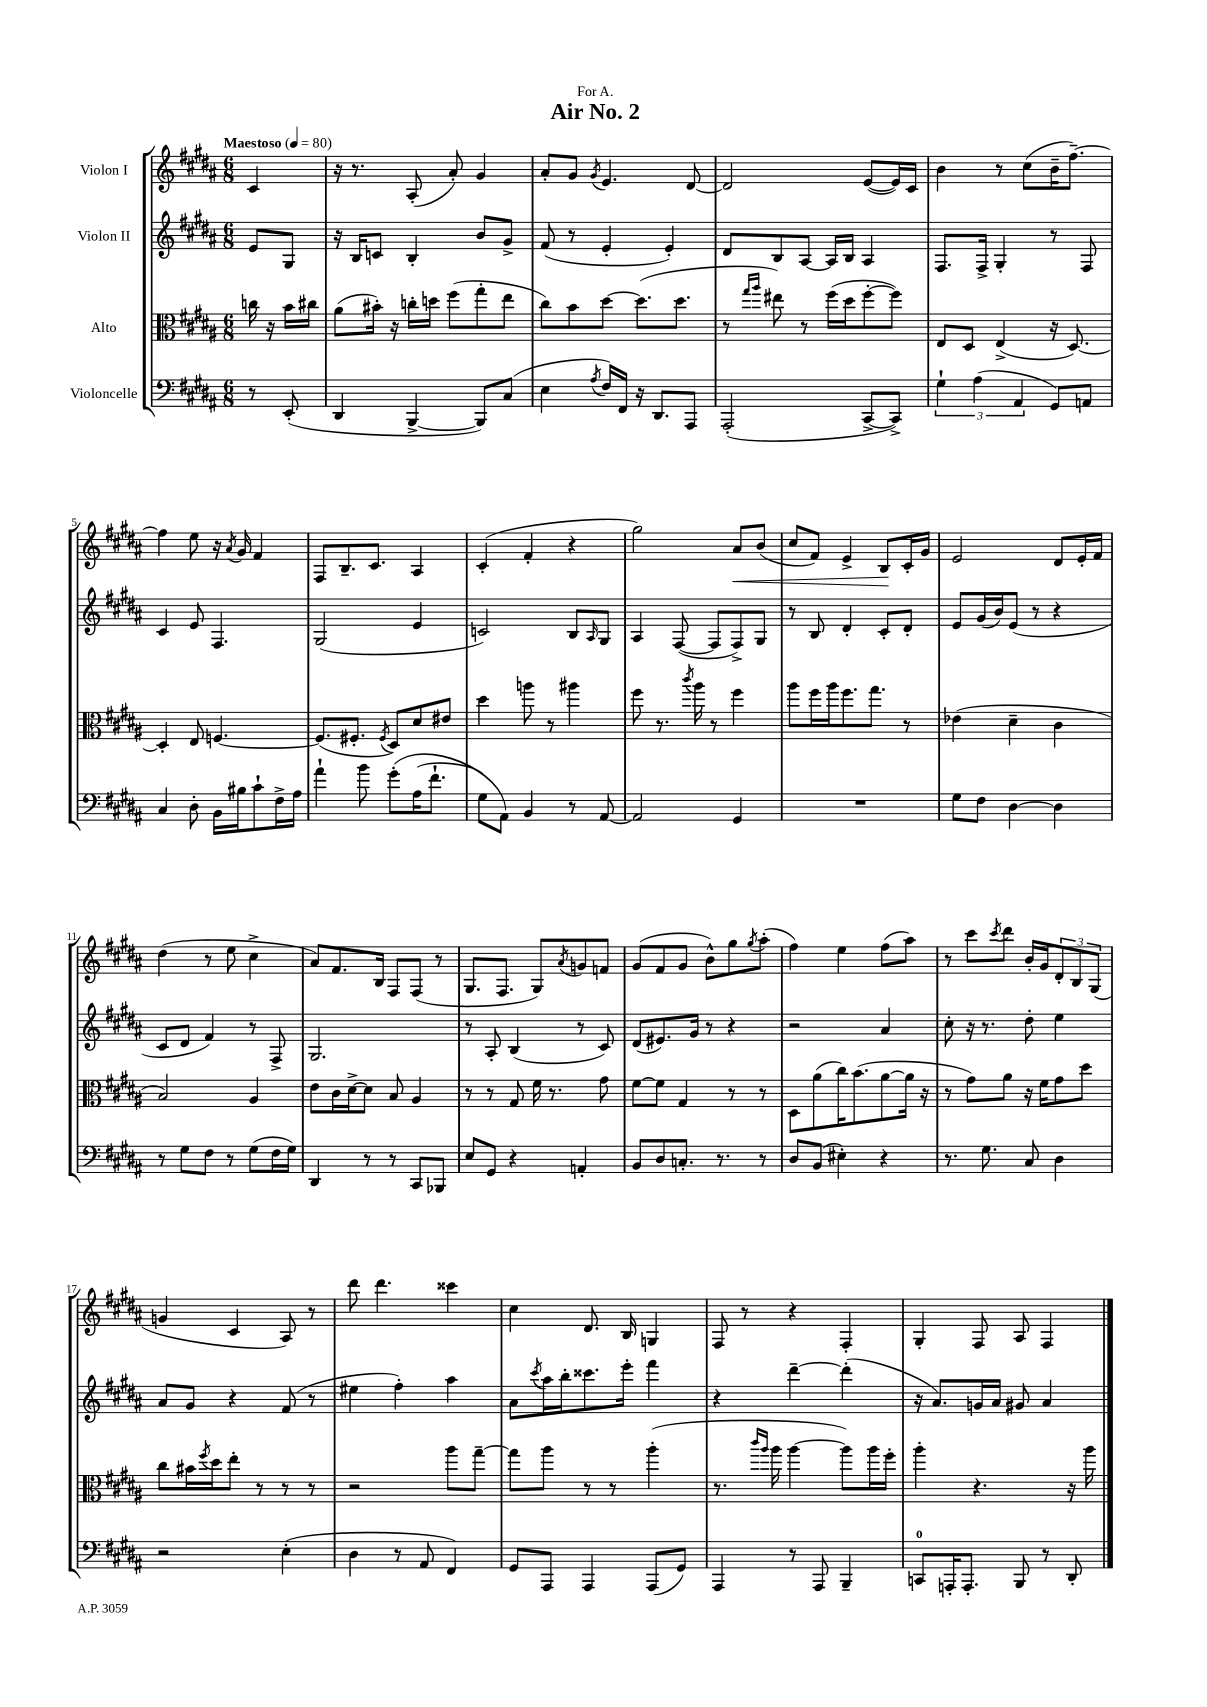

**kern	**kern	**kern	**kern	**dynam
*part4	*part3	*part2	*part1	*part1
*staff4	*staff3	*staff2	*staff1	*staff1
*I"Violoncelle	*I"Alto	*I"Violon II	*I"Violon I	*
*clefF4	*clefC3	*clefG2	*clefG2	*
*k[f#c#g#d#a#]	*k[f#c#g#d#a#]	*k[f#c#g#d#a#]	*k[f#c#g#d#a#]	*
*M6/8	*M6/8	*M6/8	*M6/8	*
*MM80	*MM80	*MM80	*MM80	*
=	=	=	=	=
!	!	!	!LO:TX:a:B:t=Maestoso	!
8r	16ccn\	8e/L	4c#/	.
.	16r	.	.	.
(8EE'/	16b\LL	8G#/J	.	.
.	16cc#X\JJ	.	.	.
=1	=1	=1	=1	=1
4DD#/	(8a#\L	16r	16r	.
.	.	16B/KL	8.r	.
.	16b#X'\Jk)	8cn/J	.	.
.	16r	.	.	.
[4BBB^/	16ccn'\LL	4B'/	(8A#'/	.
.	16ddn\JJ	.	.	.
.	(8ff#\L	.	8a#'/)	.
8BBB/L])	8gg#'\	8b/L	4g#/	.
(8C#/J	8ee\J	8g#^/J	.	.
=2	=2	=2	=2	=2
4E\	8cc#\L)	(8f#/	8a#'/L	.
.	8b\	8r	8g#/J	.
8qA#/	.	.	8qg#/	.
16F#/LL)	[8dd#\J	4e'/	4.e/	.
16FF#/JJ	.	.	.	.
16r	(8.dd#\L]	.	.	.
8.DD#/L	.	.	.	.
.	.	4e'/)	.	.
.	8.dd#\J	.	.	.
8AAA#/J	.	.	[8d#/	.
=3	=3	=3	=3	=3
(2AAA#'/	8r	8d#/L	2d#/]	.
.	16qqgg#/LL	.	.	.
.	16qqaa#/JJ	.	.	.
.	8ee#X\)	8B/	.	.
.	8r	[8A#/J	.	.
.	(16ff#\LL	16A#/LL]	.	.
.	16dd#\J	16B/JJ	.	.
[8CC#^/L	[8ff#'\	4A#/	([8e/L	.
8CC#^/J])	8ff#\J])	.	16e/L])	.
.	.	.	16c#/JJ	.
=4	=4	=4	=4	=4
6G#`\	8E/L	8.F#/L	4b\	.
.	8D#/J	.	.	.
(6A#\	.	.	.	.
.	.	16F#^/Jk	.	.
.	(4E^/	4G#'/	8r	.
6AA#/	.	.	.	.
.	.	.	(8cc#\L	.
8GG#/L)	16r	8r	16b~\K	.
.	[8.D#/)	.	[8.ff#~\J)	.
8AAn/J	.	8F#/	.	.
!!LO:LB:g=z
=5	=5	=5	=5	=5
4C#/	4D#'/]	4c#/	4ff#\]	.
8D#'\	8E/	8e/	8ee\	.
16BB\LL	[4.Fn/	4.F#/	16r	.
.	.	.	8qa#/	.
16B#X\J	.	.	16g#/	.
8c#`\	.	.	4f#/	.
16F#^\L	.	.	.	.
16A#\JJ	.	.	.	.
=6	=6	=6	=6	=6
4a#`\	(8.F/L]	(2G#/	8F#/L	.
.	.	.	8.B~/	.
.	8.F#X'/J	.	.	.
8b\	.	.	.	.
.	.	.	8.c#/J	.
.	8qF#/	.	.	.
(8g#'\L	8D#/L)	.	.	.
(16A#\K	8d#/	4e/	4A#/	.
8.f#`\J	.	.	.	.
.	8e#X/J	.	.	.
=7	=7	=7	=7	=7
8G#\L)	4dd#\	2cn/)	(4c#'/	.
8AA#\J)	.	.	.	.
4BB/	8aan\	.	4f#'/	.
.	8r	.	.	.
8r	4aa#X\	8B/L	4r	.
.	.	16qqA#/	.	.
[8AA#/	.	8G#/J	.	.
=8	=8	=8	=8	=8
2AA#/]	8ff#\	4A#/	2gg#\)	.
.	8.r	.	.	.
.	.	([8F#/	.	.
.	8qccc#/	.	.	.
.	16aa#\	.	.	.
.	8r	8F#/L]	.	.
!	!	!	!	!LO:HP:b
4GG#/	4ff#\	8F#^/)	8a#/L	<
.	.	8G#/J	(8b/J	.
=9	=9	=9	=9	=9
2.r	8aa#\L	8r	8cc#/L	.
.	16ff#\L	8B/	8f#/J)	.
.	16aa#\J	.	.	.
.	8.ff#\	4d#'/	4e^/	.
.	8.gg#\J	.	.	.
.	.	8c#'/L	8B/L	.
.	8r	8d#'/J	16c#'/L	[
.	.	.	16g#/JJ	.
=10	=10	=10	=10	=10
8G#\L	(4e-X\	8e/L	2e/	.
8F#\J	.	(16g#/L	.	.
.	.	16b/J)	.	.
[4D#\	4d#~\	(8e/J	.	.
.	.	8r	.	.
4D#\]	4c#\	4r	8d#/L	.
.	.	.	16e'/L	.
.	.	.	16f#/JJ	.
!!LO:LB:g=z
=11	=11	=11	=11	=11
8r	2B/)	8c#/L	(4dd#\	.
8G#\L	.	8d#/J	.	.
8F#\J	.	4f#/)	8r	.
8r	.	.	8ee\	.
(8G#\L	4A#/	8r	4cc#^\	.
16F#\L	.	8F#^/	.	.
16G#\JJ)	.	.	.	.
=12	=12	=12	=12	=12
4DD#/	8e\L	2.G#/	8a#/L)	.
.	16c#\L	.	8.f#/	.
.	[16d#^\J	.	.	.
8r	8d#\J]	.	.	.
.	.	.	16B/Jk	.
8r	8B/	.	8F#/L	.
8CC#/L	4A#/	.	(8F#/J	.
8BBB-X/J	.	.	8r	.
=13	=13	=13	=13	=13
8E/L	8r	8r	8.G#/L	.
8GG#/J	8r	8A#'/	.	.
.	.	.	8.F#/J	.
4r	8G#/	(4B/	.	.
.	16f#\	.	8G#/L)	.
.	8.r	.	.	.
.	.	.	8qa#/	.
4AAn'/	.	8r	8gn/	.
.	8g#\	8c#/)	8fn/J	.
=14	=14	=14	=14	=14
8BB/L	[8f#\L	(8d#/L	(8g#/L	.
8D#/	8f#\J]	8.e#X/)	8f#/	.
8.Cn'/J	4G#/	.	8g#/J	.
.	.	16g#/Jk	.	.
.	.	8r	8b^^\L)	.
8.r	.	.	.	.
.	8r	4r	8gg#\	.
.	.	.	8qgg#/	.
8r	8r	.	(8aa#'\J	.
=15	=15	=15	=15	=15
8D#/L	8D#\L	2r	4ff#\)	.
(8BB/J	(8a#\	.	.	.
4E#X'\)	16cc#\K)	.	4ee\	.
.	(8.b\	.	.	.
4r	[8a#\	4a#/	(8ff#\L	.
.	16a#\Jk]	.	8aa#\J)	.
.	16r	.	.	.
=16	=16	=16	=16	=16
8.r	8r	8cc#'\	8r	.
.	8g#\L)	16r	8ccc#\L	.
8.G#\	.	8.r	.	.
.	.	.	8qccc#/	.
.	8a#\J	.	8ddd#\J	.
8C#/	16r	8dd#'\	16b'/LL	.
.	16f#\KL	.	16g#/J	.
4D#\	8g#\	4ee\	12d#'/	.
.	.	.	12B/	.
.	8dd#\J	.	.	.
.	.	.	(12G#/J	.
!!LO:LB:g=z
=17	=17	=17	=17	=17
2r	8cc#\L	8a#/L	4gn/	.
.	16b#X\L	8g#/J	.	.
.	8qff#/	.	.	.
.	16dd#\J	.	.	.
.	8ee'\J	4r	4c#/	.
.	8r	.	.	.
(4E'\	8r	(8f#/	8A#/)	.
.	8r	8r	8r	.
=18	=18	=18	=18	=18
4D#\	2r	4ee#X\	8ddd#\	.
.	.	.	4.ddd#\	.
8r	.	4ff#'\)	.	.
8AA#/	.	.	.	.
4FF#/)	8aa#\L	4aa#\	4ccc##X\	.
.	[8gg#~\J	.	.	.
=19	=19	=19	=19	=19
8GG#/L	8gg#\L]	8a#\L	4cc#\	.
.	.	8qccc#/	.	.
8AAA#/J	8aa#\J	16aa#\L	.	.
.	.	16bb'\J	.	.
4AAA#/	8r	8.ccc##X\	8.d#/	.
.	8r	.	.	.
.	.	16eee'\Jk	16B/	.
(8AAA#/L	(4aa#'\	4fff#\	4Gn/	.
8GG#/J)	.	.	.	.
=20	=20	=20	=20	=20
4AAA#/	8.r	4r	8F#/	.
.	.	.	8r	.
.	16qqccc#/LL	.	.	.
.	16qqaa#/JJ	.	.	.
.	16aa#\	.	.	.
8r	[4aa#\	[4ddd#~\	4r	.
8AAA#/	.	.	.	.
4BBB~/	8aa#\L])	(4ddd#'\]	4F#'/	.
.	16aa#\L	.	.	.
.	16ff#'\JJ	.	.	.
=21	=21	=21	=21	=21
8CCn/L	4aa#'\	16r	4G#'/	.
.	.	8.a#/L)	.	.
16AAAn'/K	.	.	.	.
8.AAA'/J	.	.	.	.
.	4.r	16gn/L	8F#/	.
.	.	16a#/JJ	.	.
8BBB/	.	8g#X/	8A#/	.
8r	.	4a#/	4F#/	.
8DD#'/	16r	.	.	.
.	16aa#\	.	.	.
==	==	==	==	==
*-	*-	*-	*-	*-
